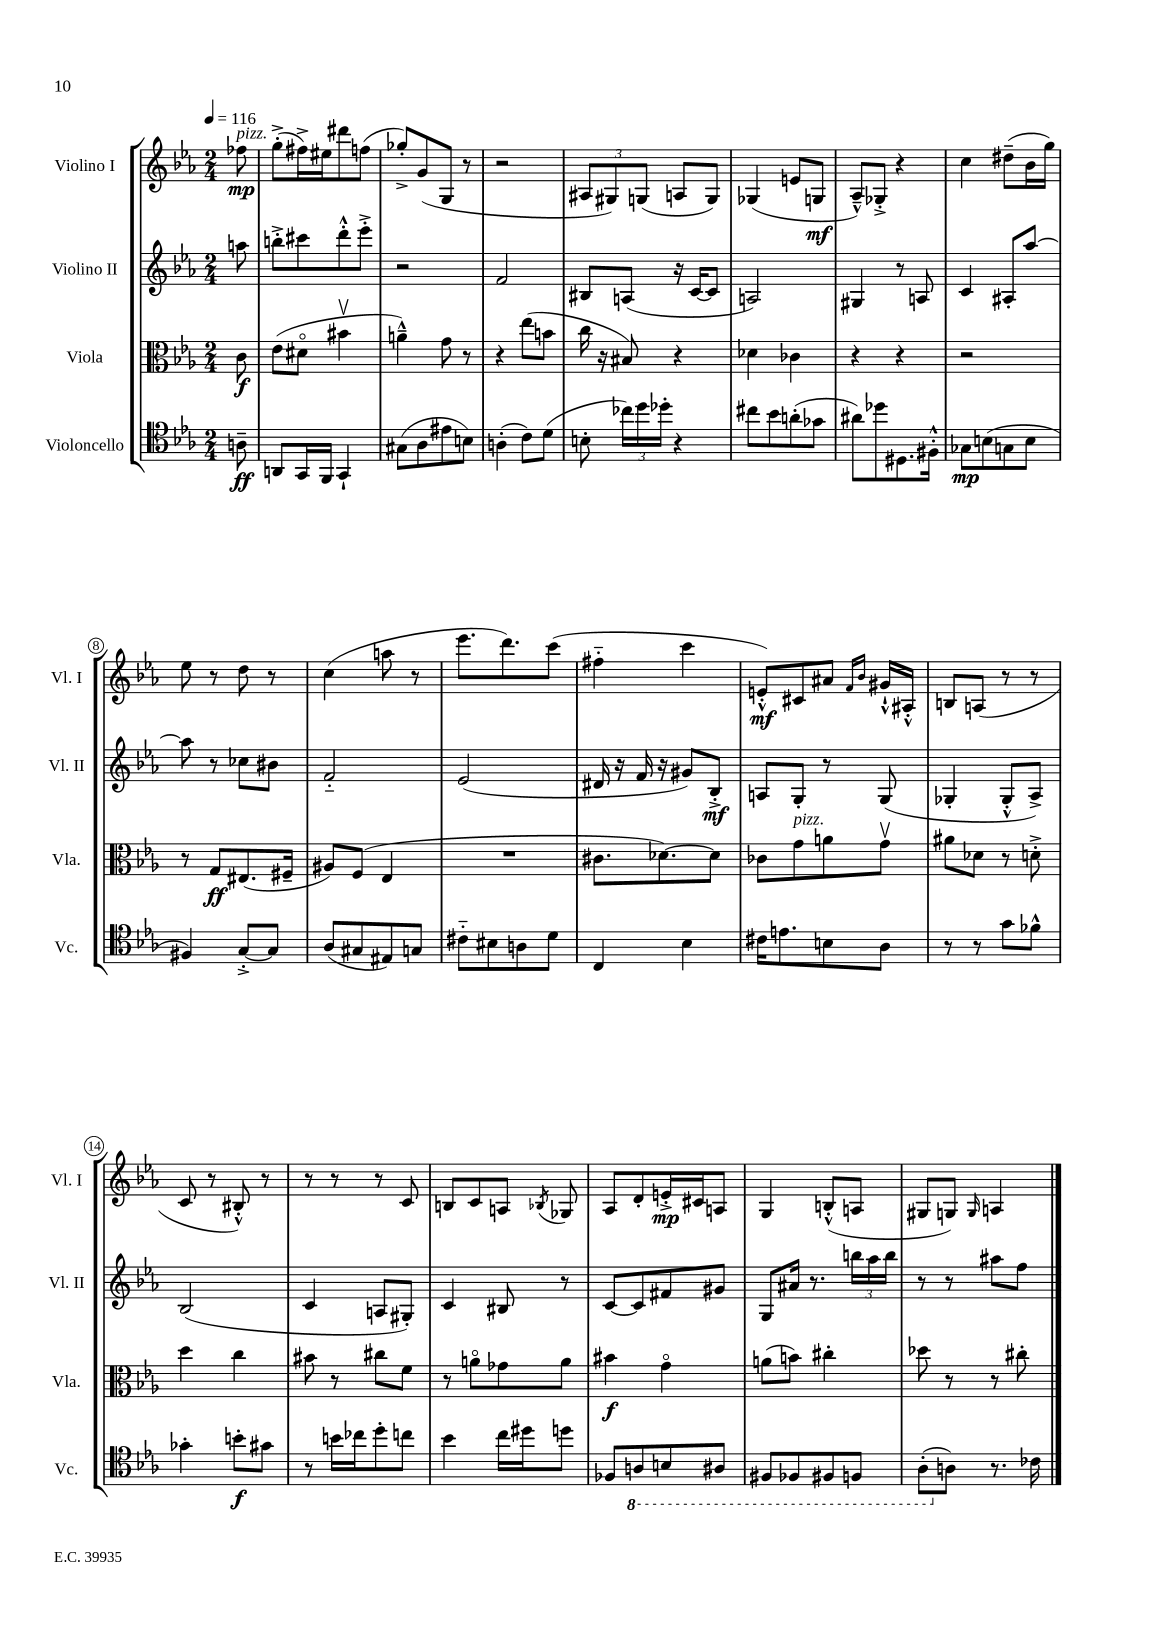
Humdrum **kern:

**kern	**kern	**kern	**kern
*staff4	*staff3	*staff2	*staff1
*clefC4	*clefC3	*clefG2	*clefG2
*k[b-e-a-]	*k[b-e-a-]	*k[b-e-a-]	*k[b-e-a-]
*M2/4	*M2/4	*M2/4	*M2/4
*MM116	*MM116	*MM116	*MM116
8A~	8c	8aa	8ff-
=	=	=	=
8AA	(8e-	8bb'^	(8gg'^
16GG	8d#o	8ccc#	16ff#^)
16FF	.	.	16ee#
4GG`	4b#v	8ddd'^^	8ddd#
.	.	8eee-'^	(8ff
=	=	=	=
(8G#	4a~^^)	2r	8gg-'^)
8A-	.	.	(8g
8e#	8g	.	8G
8B)	8r	.	8r
=	=	=	=
(4A'	4r	2f	2r
8c)	(8ee-	.	.
(8d	8b	.	.
=	=	=	=
8B'	16cc	8B#	12A#
.	16r	.	.
.	.	.	12G#)
24cc-)	8B#)	(8A	.
24dd	.	.	(12G
24dd-'	.	.	.
4r	4r	16r	8A
.	.	[16c	.
.	.	8c]	8G)
=	=	=	=
8cc#	4d-	2A)	(4G-
8b-	.	.	.
(8a'	4c-	.	8e
8g-	.	.	8G
=	=	=	=
8a#)	4r	4G#	8A-~^^)
8dd-	.	.	8G-'^
8.D#	4r	8r	4r
.	.	8A	.
16F#'^^	.	.	.
=	=	=	=
8G-	2r	4c	4cc
(8B	.	.	.
8G	.	8A#'	(8dd#~
8B	.	[8aa-	16b-
.	.	.	16gg)
=	=	=	=
4F#)	8r	8aa-]	8ee-
.	8G	8r	8r
[8G'^	(8.E#	8cc-	8dd
8G]	.	8b#	8r
.	16F#~	.	.
=	=	=	=
(8A-	8A#)	2f'~	(4cc
8G#	(8F	.	.
8E#)	4E-	.	8aa
8G	.	.	8r
=	=	=	=
8c#'~	2r	(2e-	8.eee-
8B#	.	.	.
.	.	.	8.ddd)
8A	.	.	.
8d	.	.	(8ccc
=	=	=	=
4C	8.c#	16d#	4ff#'~
.	.	16r	.
.	.	16f	.
.	[8.d-)	16r	.
4B-	.	8g#)	4ccc
.	8d-]	8B-'^	.
=	=	=	=
16c#	8c-	8A	8e'^^)
8.e	.	.	.
.	8g	8G'	8c#
8B	8a	8r	8a#
.	.	.	16qqf
.	.	.	16qqb-
8A-	8gv	(8G	16g#`^^
.	.	.	16A#'^^
=	=	=	=
8r	8a#	4G-'	8B
8r	8d-	.	(8A
8g	8r	8G-'^^	8r
8f-^^	8d'^	8A-^)	8r
=	=	=	=
4g-'	4dd	(2B-	8c
.	.	.	8r
8b'	4cc	.	8B#'^^)
8g#	.	.	8r
=	=	=	=
8r	8b#	4c	8r
16b	8r	.	8r
16cc-	.	.	.
8dd'	8cc#	8A	8r
8cc	8f	8G#')	8c
=	=	=	=
4b-	8r	4c	8B
.	8ao	.	8c
16cc	8g-	8B#	8A
16dd#	.	.	.
.	.	.	8qB-
8dd	8a	8r	8G-
=	=	=	=
8F-	4b#	[8c	8A-
8AA	.	8c]	8d'
8BB	4go	8f#	16e'^
.	.	.	16c#
8AA#	.	8g#	8A
=	=	=	=
8FF#	(8a	8G	4G
8FF-	8b)	16a#	.
.	.	8.r	.
8FF#	4cc#'	.	(8B'^^
8FF	.	24bb	8A
.	.	24aa-	.
.	.	24bb	.
=	=	=	=
(8AA-'	8dd-	8r	8G#
8A)	8r	8r	8G)
.	.	.	16qqG
8.r	8r	8aa#	4A
.	8cc#'	8ff	.
16c-	.	.	.
==	==	==	==
*-	*-	*-	*-
